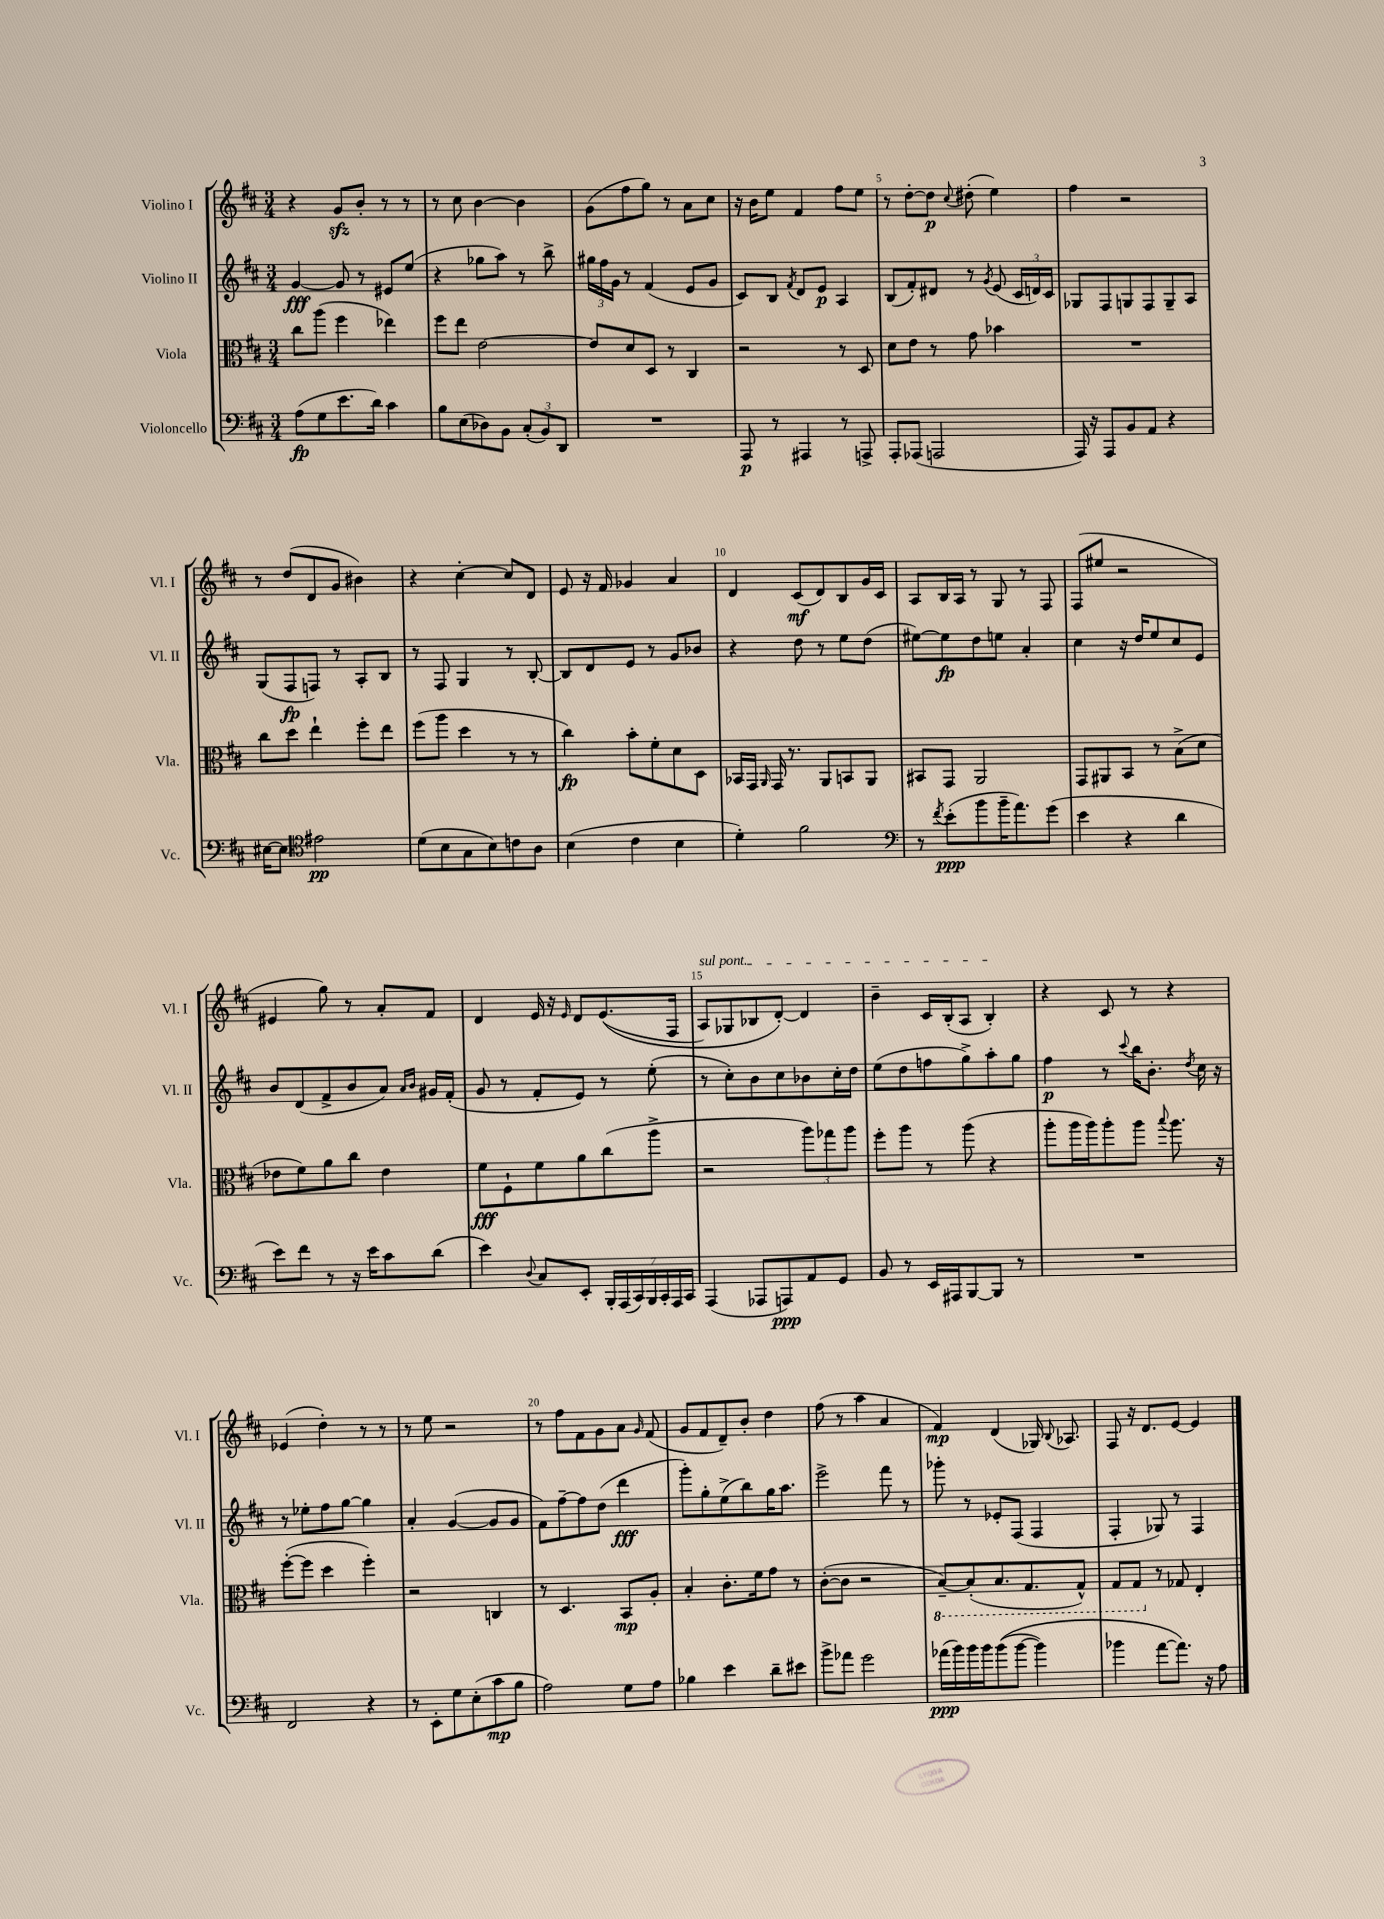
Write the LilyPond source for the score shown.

<<
\new StaffGroup <<
\new Staff = "s0" \with { instrumentName = "Violino I" shortInstrumentName = "Vl. I" } {
    \clef treble \key d \major \numericTimeSignature \time 3/4
    \autoBeamOff r4 g'8[\sfz b'8]-. r8 r8 |
    r8 cis''8 b'4~ b'4 |
    g'8[( fis''8 g''8]) r8 a'8[ cis''8] |
    r16 b'16[ e''8] fis'4 fis''8[ e''8] |
    r8 d''8[~-. d''8]\p \appoggiatura { cis''8 } dis''8-.( e''4) |
    fis''4 r2 |
    r8 d''8[( d'8 g'8] bis'4) |
    r4 cis''4~-. cis''8[ d'8] |
    e'8 r16 fis'16 ges'4 a'4 |
    d'4 cis'8[\mf( d'8) b8 g'16 cis'16] |
    a8[ b16 a16] r8 g8 r8 fis8 |
    fis8[( eis''8] r2 |
    eis'4 g''8) r8 a'8[-. fis'8] |
    d'4 e'16 r16 \grace { e'16 } d'8[ e'8.(\( fis16] |
    \once \override TextSpanner.bound-details.left.text = \markup { \italic "sul pont." } a8[\startTextSpan) ges8 bes8 d'8]~-.\) d'4 |
    b'4-- cis'16[ b16-.( a8] b4-.\stopTextSpan) |
    r4 cis'8 r8 r4 |
    ees'4( d''4-.) r8 r8 |
    r8 e''8 r2 |
    r8 fis''8[ fis'8 g'8 a'8] \grace { g'16 } fis'8( |
    g'8[ fis'8 d'8--) b'8]-. d''4 |
    fis''8( r8 a''4 a'4 |
    fis'4\mp) d'4( ges16) \appoggiatura { b8 } aes8. |
    fis8 r16 d'8.[ e'8]~ e'4 \bar "|." |
}
\new Staff = "s1" \with { instrumentName = "Violino II" shortInstrumentName = "Vl. II" } {
    \clef treble \key d \major \numericTimeSignature \time 3/4
    \autoBeamOff g'4~\fff g'8 r8 eis'8[ e''8]( |
    r4 ges''8[ a''8]) r8 b''8-> |
    \tuplet 3/2 { gis''16[ fis''16 g'16] } r8 fis'4( e'8[ g'8] |
    cis'8[) b8] \acciaccatura { fis'8 } d'8[ e'8]\p a4 |
    b8[( fis'8-.) dis'8] r8 \acciaccatura { g'8 } e'8( \tuplet 3/2 { cis'16[ d'16) cis'16] } |
    ges8[ fis8 g8 fis8 g8-- a8] |
    g8[( fis8\fp f8]) r8 a8[-. b8] |
    r8 fis8 g4 r8 b8~-. |
    b8[ d'8 e'8] r8 g'8[ bes'8] |
    r4 d''8 r8 e''8[ d''8]( |
    eis''8[~) eis''8\fp d''8 e''8] a'4-. |
    cis''4 r16 d''16[ e''8 cis''8 e'8] |
    b'8[ d'8( fis'8-> b'8 a'8]) \grace { a'16[ b'16] } gis'16[ fis'16]-.( |
    g'8 r8 fis'8[-. e'8]) r8 e''8-.( |
    r8 cis''8[-.) b'8 cis''8 bes'8 cis''16-. d''16] |
    e''8[( d''8 f''8 g''8->) a''8-. g''8] |
    fis''4\p r8 \appoggiatura { cis'''8 } b''16[ b'8.]-. \acciaccatura { d''8 } cis''16 r16 |
    r8 ees''8[-. fis''8 g''8]~ g''4 |
    a'4-. g'4~( g'8[ g'8] |
    fis'8[) fis''8~-- fis''8 d''8]( d'''4\fff |
    g'''8[-.) g''8-. e''8->( b''8) g''16 a''8.] |
    e'''2-> fis'''8 r8 |
    ges'''8-. r8 ees'8[-. fis8]( fis4 |
    fis4-. ges8) r8 fis4 \bar "|." |
}
\new Staff = "s2" \with { instrumentName = "Viola" shortInstrumentName = "Vla." } {
    \clef alto \key d \major \numericTimeSignature \time 3/4
    \autoBeamOff cis''8[ a''8]( fis''4 ees''4) |
    fis''8[ e''8] e'2~ |
    e'8[ d'8 d8] r8 cis4 |
    r2 r8 d8 |
    d'8[ e'8] r8 g'8 bes'4 |
    R2. |
    cis''8[ d''8] e''4-! fis''8[-. e''8] |
    fis''8[( a''8] d''4 r8 r8 |
    cis''4\fp) b'8[-. fis'8-. d'8 d8] |
    bes,16[ g,16] \grace { a,16 } g,16 r8. a,8[ b,8 a,8] |
    bis,8[ g,8] a,2 |
    g,8[ ais,8 b,8] r8 b8[->( d'8] |
    ees'8[ fis'8) a'8 cis''8] ees'4 |
    fis'8[\fff fis8-! fis'8 a'8 cis''8( a''8]-> |
    r2 \tuplet 3/2 { a''8[) ges''8 a''8] } |
    fis''8[-. a''8] r8 a''8( r4 |
    a''8[-. a''16 a''16) a''8-. a''8] \appoggiatura { b''8 } a''8. r16 |
    fis''8[~-.( fis''8] d''4 fis''4-.) |
    r2 c4 |
    r8 d4. b,8[\mp a8]-. |
    b4-. cis'8.[-. fis'16 g'8] r8 |
    cis'8[~-.( cis'8] r2 |
    \ottava #-1 b,8[~--) b,8-.( b,8. g,8. g,8]-^) |
    g,8[ g,8] \ottava #0 r8 ges8 e4-. \bar "|." |
}
\new Staff = "s3" \with { instrumentName = "Violoncello" shortInstrumentName = "Vc." } {
    \clef bass \key d \major \numericTimeSignature \time 3/4
    \autoBeamOff a8[\fp( g8 e'8. d'16]) cis'4 |
    b8[ e8( des8) b,8] \tuplet 3/2 { cis8[-.( b,8) d,8] } |
    R2. |
    a,,8\p r8 ais,,4 r8 a,,8-> |
    a,,8[-. aes,,8]( a,,2 |
    a,,16) r16 a,,8[ b,8 a,8] r4 |
    eis16[~ eis8.] \clef tenor eis'2\pp |
    d'8[( b8 g8 b8) c'8 a8] |
    b4( cis'4 b4 |
    d'4-.) fis'2 |
    \clef bass r8 \acciaccatura { fis'8 } e'8[-.\ppp( b'8 b'16-- a'8.) g'8]( |
    e'4 r4 d'4 |
    e'8[) fis'8] r8 r16 e'16[ cis'8 d'8]( |
    e'4) \appoggiatura { d8 } cis8[ e,8]-. \tuplet 7/4 { b,,16[-. a,,16( cis,16) b,,16 cis,16-. a,,16 cis,16] } |
    a,,4( aes,,8[ a,,8\ppp) a,8 g,8] |
    b,8 r8 e,16[ ais,,16 b,,8~ b,,8] r8 |
    R2. |
    fis,2 r4 |
    r8 e,8[-. g8 e8-.( cis'8\mp b8] |
    a2) g8[ a8] |
    bes4 e'4 d'8[-- eis'8] |
    b'8[-> aes'8] g'2 |
    aes'16[\ppp( b'16) b'16 b'16 b'8(\( b'8]~ b'4) |
    bes'4 a'8[~ a'8.]\) r16 a8 \bar "|." |
}
>>
>>
\layout { \context { \Score \override BarNumber.break-visibility = ##(#f #t #t) barNumberVisibility = #(every-nth-bar-number-visible 5) } }
